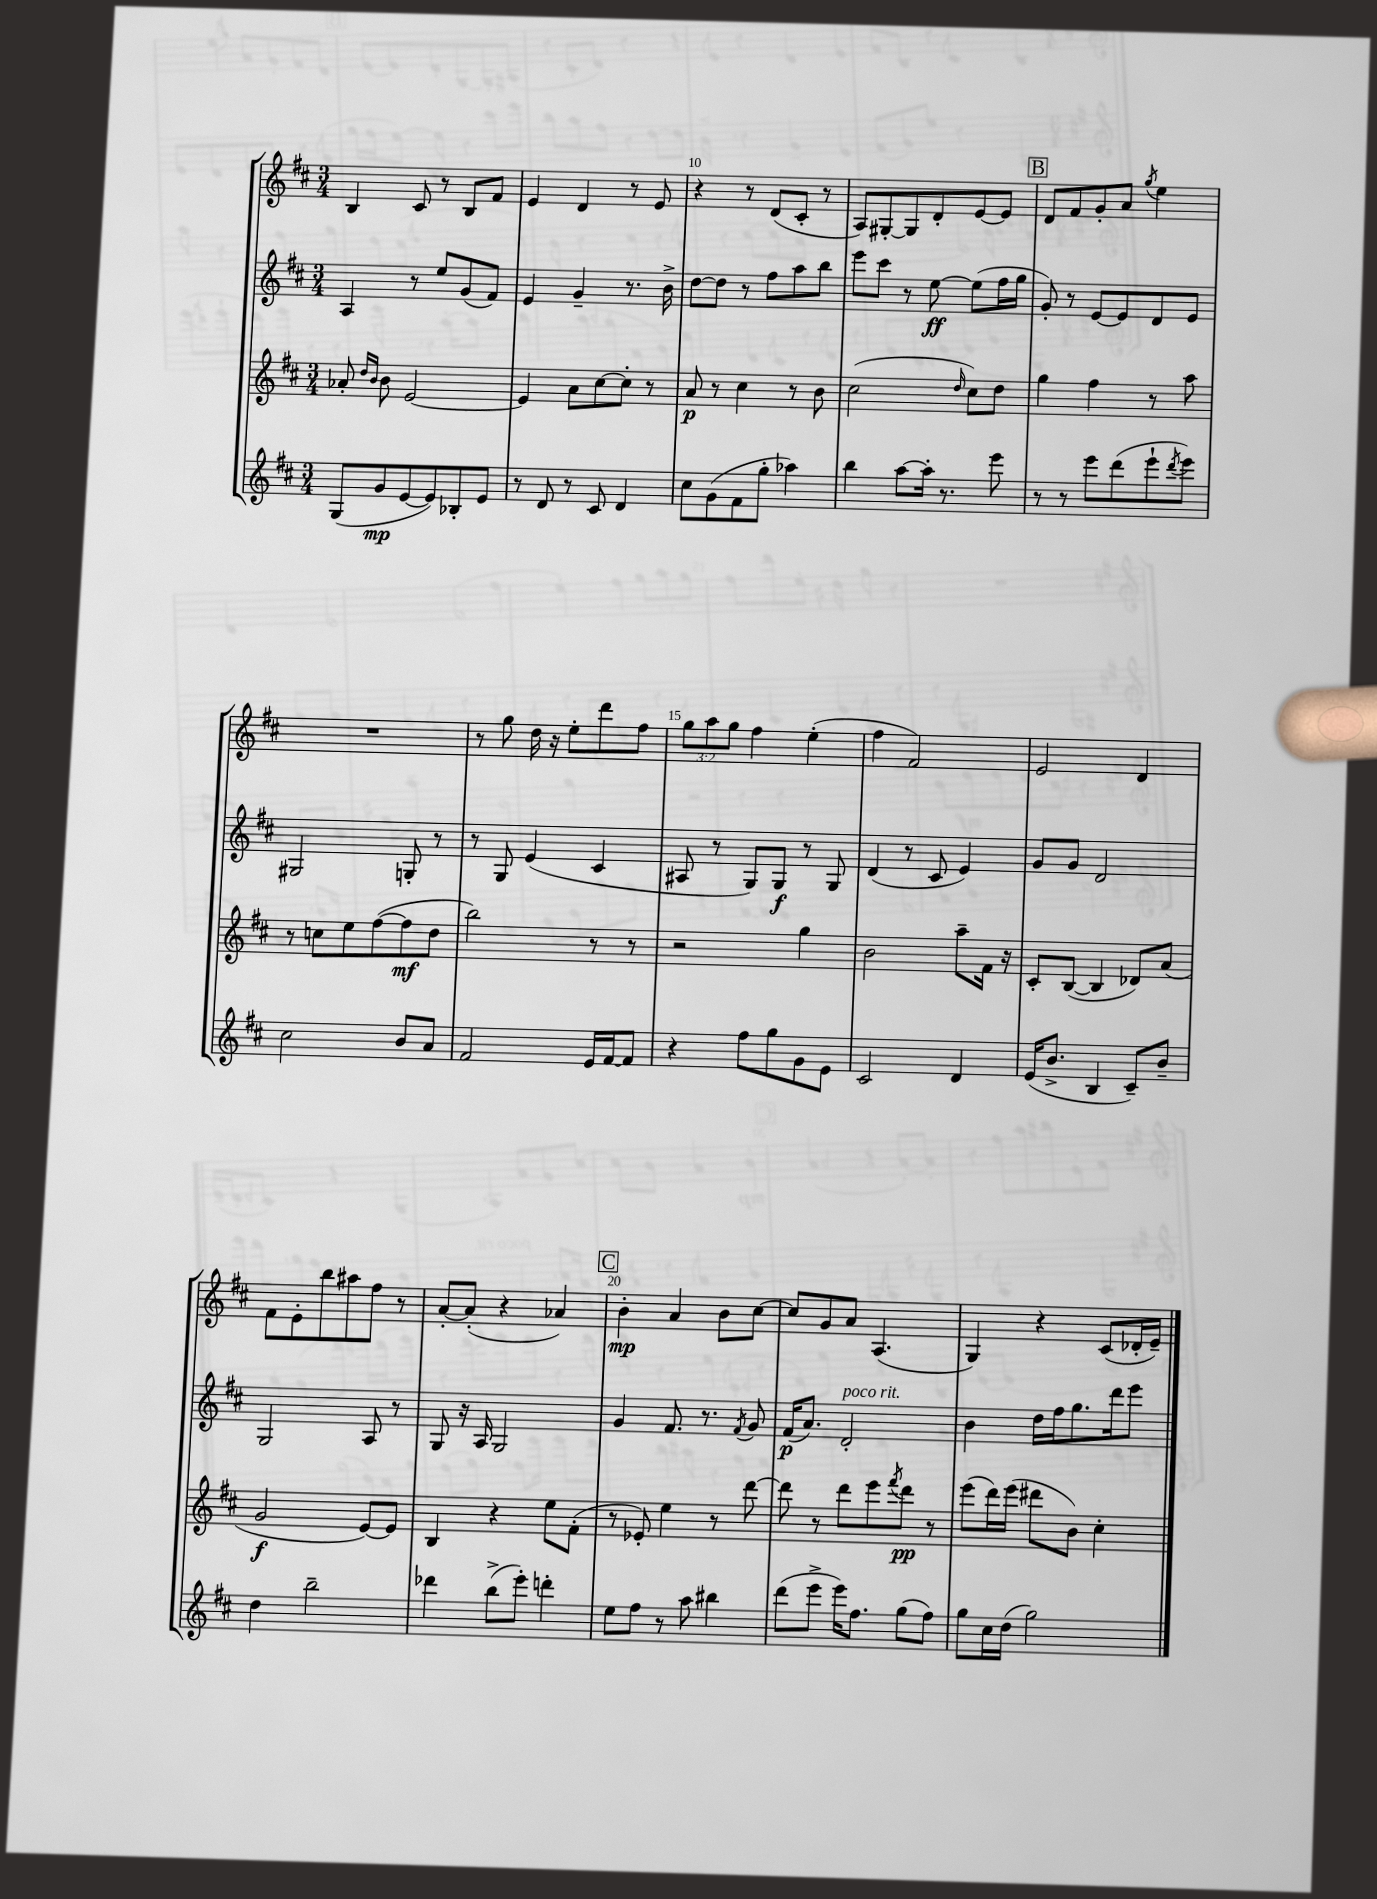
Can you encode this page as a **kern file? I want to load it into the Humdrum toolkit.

**kern	**dynam	**kern	**dynam	**kern	**dynam	**kern	**dynam
*part4	*part4	*part3	*part3	*part2	*part2	*part1	*part1
*staff4	*staff4	*staff3	*staff3	*staff2	*staff2	*staff1	*staff1
*clefG2	*	*clefG2	*	*clefG2	*	*clefG2	*
*k[f#c#]	*	*k[f#c#]	*	*k[f#c#]	*	*k[f#c#]	*
*M3/4	*	*M3/4	*	*M3/4	*	*M3/4	*
=8	=8	=8	=8	=8	=8	=8	=8
(8G/L	.	8a-X'/	.	4A/	.	4B/	.
.	.	16qqdd/LL	.	.	.	.	.
.	.	16qqb/JJ	.	.	.	.	.
8g/	mp	8b\	.	.	.	.	.
[8e/	.	[2e/	.	8r	.	8c#/	.
8e/])	.	.	.	8ee/L	.	8r	.
8B-X'/	.	.	.	(8g/	.	8B/L	.
8e/J	.	.	.	8f#/J)	.	8f#/J	.
=9	=9	=9	=9	=9	=9	=9	=9
8r	.	4e/]	.	4e/	.	4e/	.
8d/	.	.	.	.	.	.	.
8r	.	8a\L	.	4g~/	.	4d/	.
8c#/	.	[8cc#\	.	.	.	.	.
4d/	.	8cc#'\J]	.	8.r	.	8r	.
.	.	8r	.	.	.	8e/	.
.	.	.	.	16b^\	.	.	.
=10	=10	=10	=10	=10	=10	=10	=10
8cc#\L	.	8a/	p	[8dd\L	.	4r	.
(8g\	.	8r	.	8dd\J]	.	.	.
8f#\	.	4cc#\	.	8r	.	8r	.
8gg'\J	.	.	.	8ff#\L	.	(8d/L	.
4aa-X\)	.	8r	.	8aa\	.	8c#'/J	.
.	.	8b\	.	8bb\J	.	8r	.
=11	=11	=11	=11	=11	=11	=11	=11
4bb\	.	(2cc#\	.	8eee\L	.	8A/L)	.
.	.	.	.	8ccc#\J	.	[8G#X'/	.
[8aa\L	.	.	.	8r	.	8G#/]	.
16aa'\Jk]	.	.	.	[8ee\	ff	8d'/	.
8.r	.	.	.	.	.	.	.
.	.	16qqdd/	.	.	.	.	.
.	.	8cc#\L)	.	(8ee\L]	.	[8e/	.
8eee\	.	8dd\J	.	16ff#\L	.	8e/J]	.
.	.	.	.	16gg\JJ	.	.	.
!!LO:REH:place=s1:t=B
=12	=12	=12	=12	=12	=12	=12	=12
8r	.	4gg\	.	8g'/)	.	8d/L	.
8r	.	.	.	8r	.	8f#/	.
8eee\L	.	4ff#\	.	[8e/L	.	8g'/	.
(8ddd\	.	.	.	8e/]	.	8a/J	.
.	.	.	.	.	.	8qgg/	.
8eee`\	.	8r	.	8d/	.	4ee\	.
8qddd/	.	.	.	.	.	.	.
8eee\J)	.	8aa\	.	8e/J	.	.	.
!!LO:LB:g=z
=13	=13	=13	=13	=13	=13	=13	=13
2cc#\	.	8r	.	2G#X/	.	2.r	.
.	.	8ccn\L	.	.	.	.	.
.	.	8ee\	.	.	.	.	.
.	.	([8ff#\	.	.	.	.	.
8b/L	.	8ff#\]	mf	8Gn'/	.	.	.
8a/J	.	8dd\J	.	8r	.	.	.
=14	=14	=14	=14	=14	=14	=14	=14
2f#/	.	2bb\)	.	8r	.	8r	.
.	.	.	.	8G/	.	8gg\	.
.	.	.	.	(4e/	.	16dd\	.
.	.	.	.	.	.	16r	.
.	.	.	.	.	.	8ee'\L	.
16e/LL	.	8r	.	4c#/	.	8ddd\	.
[16f#/J	.	.	.	.	.	.	.
8f#/J]	.	8r	.	.	.	8ff#\J	.
=15	=15	=15	=15	=15	=15	=15	=15
4r	.	2r	.	8A#X/	.	12gg\L	.
.	.	.	.	.	.	12aa\	.
.	.	.	.	8r	.	.	.
.	.	.	.	.	.	12gg\J	.
8ff#\L	.	.	.	8G/L)	.	4ff#\	.
8gg\	.	.	.	8G/J	f	.	.
8g\	.	4gg\	.	8r	.	(4ee'\	.
8e\J	.	.	.	8G/	.	.	.
=16	=16	=16	=16	=16	=16	=16	=16
2c#/	.	2b\	.	(4d/	.	4ff#\	.
.	.	.	.	8r	.	2f#/)	.
.	.	.	.	8c#/	.	.	.
4d/	.	8aa~\L	.	4e/)	.	.	.
.	.	16f#\Jk	.	.	.	.	.
.	.	16r	.	.	.	.	.
=17	=17	=17	=17	=17	=17	=17	=17
(16e/KL	.	8c#'/L	.	8g/L	.	2e/	.
8.b^/J	.	.	.	.	.	.	.
.	.	([8B/J	.	8g/J	.	.	.
4B/	.	4B/]	.	2d/	.	.	.
8c#~/L)	.	8d-X/L)	.	.	.	4d/	.
8b~/J	.	(8a/J	.	.	.	.	.
!!LO:LB:g=z
=18	=18	=18	=18	=18	=18	=18	=18
4dd\	.	2g/	f	2G/	.	8f#\L	.
.	.	.	.	.	.	8e'\	.
2bb~\	.	.	.	.	.	8bb\	.
.	.	.	.	.	.	8aa#X\	.
.	.	[8e/L)	.	8A/	.	8ff#\J	.
.	.	8e/J]	.	8r	.	8r	.
=19	=19	=19	=19	=19	=19	=19	=19
4ddd-X\	.	4B/	.	8G/	.	[8a'/L	.
.	.	.	.	16r	.	(8a'/J]	.
.	.	.	.	16A/	.	.	.
(8bb^\L	.	4r	.	2G/	.	4r	.
8eee'\J)	.	.	.	.	.	.	.
4dddn'\	.	8ee\L	.	.	.	4a-X/)	.
.	.	(8f#'\J	.	.	.	.	.
!!LO:REH:place=s1:t=C
=20	=20	=20	=20	=20	=20	=20	=20
8ee\L	.	8r	.	4g/	.	4b'\	mp
8ff#\J	.	8e-X'/)	.	.	.	.	.
8r	.	4ee\	.	8.f#/	.	4a/	.
8aa\	.	.	.	.	.	.	.
.	.	.	.	8.r	.	.	.
4bb#X\	.	8r	.	.	.	8b\L	.
.	.	.	.	8qf#/	.	.	.
.	.	[8ddd\	.	8g/	.	[8cc#\J	.
=21	=21	=21	=21	=21	=21	=21	=21
(8ddd\L	.	8ddd\]	.	(16f#/KL	p	8cc#/L]	.
.	.	.	.	8.a/J)	.	.	.
8eee^\J	.	8r	.	.	.	8g/	.
!	!	!	!	!LO:TX:a:i:t=poco rit.	!	!	!
16eee\KL)	.	8ddd\L	.	2d'/	.	8a/J	.
8.ff#\J	.	.	.	.	.	.	.
.	.	8eee\	.	.	.	(4.A/	.
.	.	8qfff#/	.	.	.	.	.
(8gg\L	.	8ddd\J	pp	.	.	.	.
8ff#\J)	.	8r	.	.	.	.	.
=22	=22	=22	=22	=22	=22	=22	=22
8gg\L	.	(8eee\L	.	4b\	.	4G/)	.
16cc#\L	.	16ddd\L)	.	.	.	.	.
(16dd\JJ	.	(16eee\JJ	.	.	.	.	.
2gg\)	.	8ddd#X\L	.	16dd\LL	.	4r	.
.	.	.	.	16ff#\J	.	.	.
.	.	8b\J)	.	8.gg\	.	.	.
.	.	4cc#'\	.	.	.	(8c#/L	.
.	.	.	.	16ddd\k	.	.	.
.	.	.	.	8eee\J	.	16d-X'/L	.
.	.	.	.	.	.	16e~/JJ)	.
==	==	==	==	==	==	==	==
*-	*-	*-	*-	*-	*-	*-	*-
